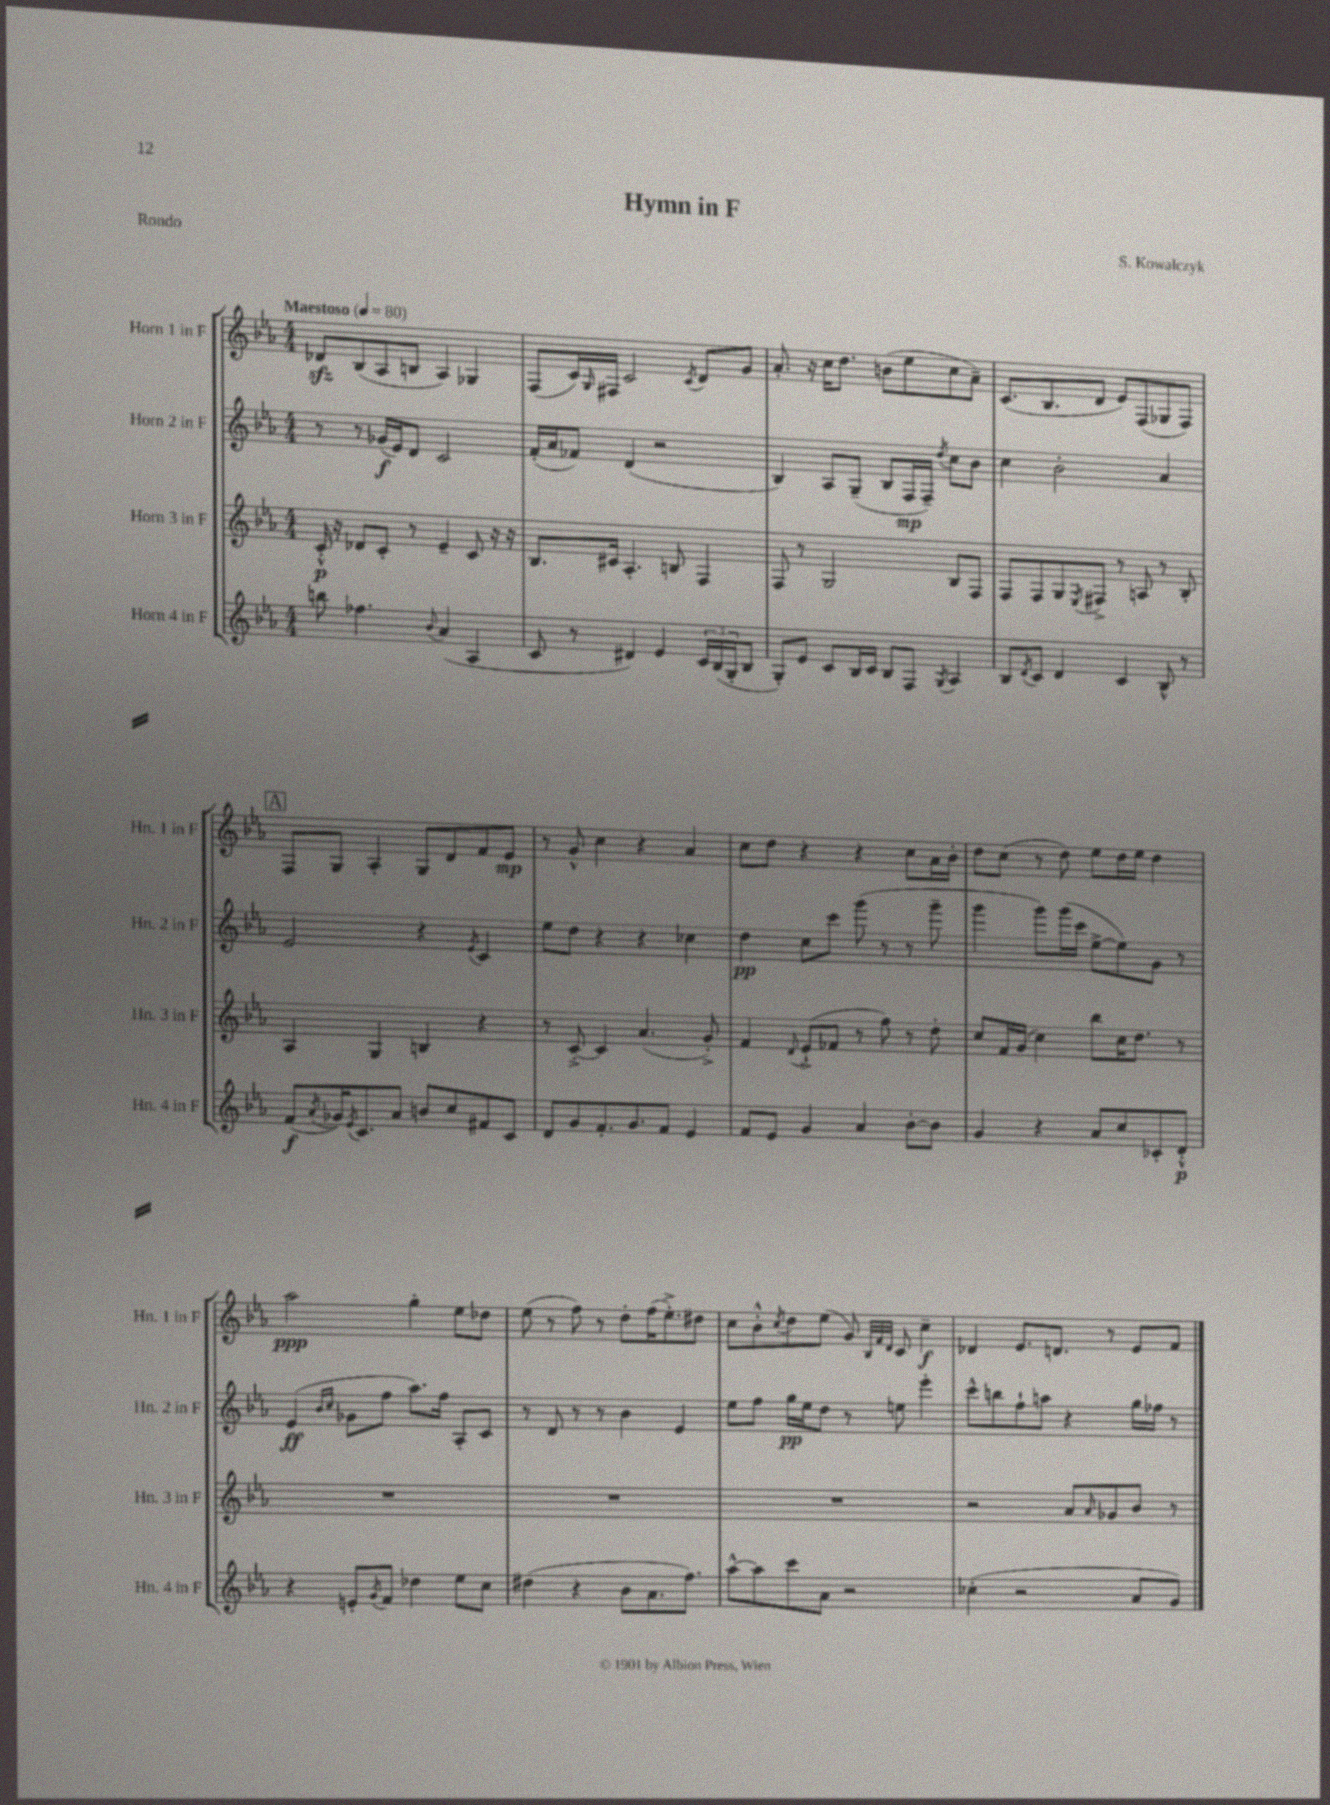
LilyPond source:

\header { title = "Hymn in F" composer = "S. Kowalczyk" piece = "Rondo" }
<<
\new StaffGroup <<
\new Staff = "s0" \with { instrumentName = "Horn 1 in F" shortInstrumentName = "Hn. 1 in F" } {
    \clef treble \key ees \major \numericTimeSignature \time 4/4 \tempo "Maestoso" 4 = 80
    des'8\sfz bes8( aes8 b8 aes4) ges4 |
    f8( c'16) \grace { g16 } fis16 c'2 \acciaccatura { c'8 } d'8 g'8 |
    aes'8.-. r16 c''16 d''8. b'8( ees''8 c''8 aes'8--) |
    c'8.( bes8. d'8 ees'8) f8( ges8 f8) |
    \mark \markup { \box "A" } f8 g8 aes4-. g8 d'8 f'8 ees'8\mp |
    r8 g'8-^ c''4 r4 aes'4 |
    c''8 d''8 r4 r4 c''8 aes'16 bes'16-. |
    d''8 c''8( r8 d''8) ees''8 d''16 ees''16 d''4 |
    aes''2\ppp g''4-. ees''8 des''8 |
    ees''8( r8 f''8) r8 d''8-. f''16( ees''8.-.->) dis''8 |
    c''8 bes'8-.-^ \acciaccatura { c''8 } d''8 ees''8( g'8) \grace { bes32 f'32 d'32 } c'8 c''4--\f |
    des'4 ees'8. d'8. r8 ees'8 f'8 \bar "|." |
}
\new Staff = "s1" \with { instrumentName = "Horn 2 in F" shortInstrumentName = "Hn. 2 in F" } {
    \clef treble \key ees \major \numericTimeSignature \time 4/4
    r8 r8 ges'16\f( ees'16) d'8 c'2 |
    f'16-.( aes'16 fes'8) d'4( r2 |
    bes4) aes8 g8--( bes8 f16\mp f16--) \acciaccatura { d''8 } c''8 bes'8 |
    c''4 bes'2-. aes'4 |
    \mark \markup { \box "A" } ees'2 r4 \acciaccatura { ees'8 } c'4 |
    ees''8 d''8 r4 r4 ces''4 |
    d''4\pp c''8 c'''8 g'''8( r8 r8 g'''8-- |
    g'''4 g'''8) g'''16( c'''16 ees''8~-> ees''8) g'8 r8 |
    ees'4\ff( \grace { bes'16 c''16 } ges'8 f''8 aes''8.) f''16 aes8-. c'8 |
    r8 d'8 r8 r8 bes'4 ees'4 |
    ees''8 f''8 g''16\pp ees''16 d''8 r8 e''8 ees'''4-. |
    c'''8-^ b''8 f''8-! a''8 r4 g''16 fes''16 r8 \bar "|." |
}
\new Staff = "s2" \with { instrumentName = "Horn 3 in F" shortInstrumentName = "Hn. 3 in F" } {
    \clef treble \key ees \major \numericTimeSignature \time 4/4
    c'16-.-^\p r16 des'8 c'8-. r8 ees'4-- c'8 r16 r16 |
    bes8. cis'16 aes4.-. b8 f4 |
    f8 r8 g2 bes8 f8 |
    f8 f8 g8 \acciaccatura { ees8 } fis8-> r8 a8 r8 bes8-. |
    \mark \markup { \box "A" } aes4 g4 b4 r4 |
    r8 c'8~-.-> c'4 aes'4.( g'8-.->) |
    f'4 \appoggiatura { d'8 } ees'8-!->( fes'8 r8 f''8) r8 d''8-. |
    c''8 f'16 g'16( c''4) bes''8 c''16 d''8. r8 |
    R1 |
    R1 |
    R1 |
    r2 aes'8 \grace { aes'16 } ges'8 bes'8 r8 \bar "|." |
}
\new Staff = "s3" \with { instrumentName = "Horn 4 in F" shortInstrumentName = "Hn. 4 in F" } {
    \clef treble \key ees \major \numericTimeSignature \time 4/4
    b''8 fes''4. \appoggiatura { bes'8 } aes'4( aes4 |
    c'8 r8 dis'4) ees'4 \tuplet 3/2 { c'16 bes16( g16-. } bes8 |
    g8-.) ees'8 c'8 bes16 c'16 bes8 f8 \acciaccatura { g8 } aes4 |
    bes8 \acciaccatura { d'8 } c'8 d'4 c'4 bes8-^ r8 |
    \mark \markup { \box "A" } f'8\f( \acciaccatura { aes'8 } ges'16) \acciaccatura { ees'8 } c'8. aes'8 b'8 c''8 fis'8 c'8 |
    d'8 g'8 f'8.-. g'8. f'8 ees'4 |
    f'8 ees'8 g'4 aes'4 bes'8~-. bes'8 |
    g'4 r4 aes'8 c''8 ces'8-. d'8-.-^\p |
    r4 e'8-. \acciaccatura { g'8 } f'8 des''4 ees''8 c''8 |
    dis''4( r4 bes'8 aes'8. f''8.) |
    aes''8~-^ aes''8 c'''8 aes'8 r2 |
    ces''4-.( r2 aes'8 g'8) \bar "|." |
}
>>
>>
\layout { \context { \Score \remove "Bar_number_engraver" } }
